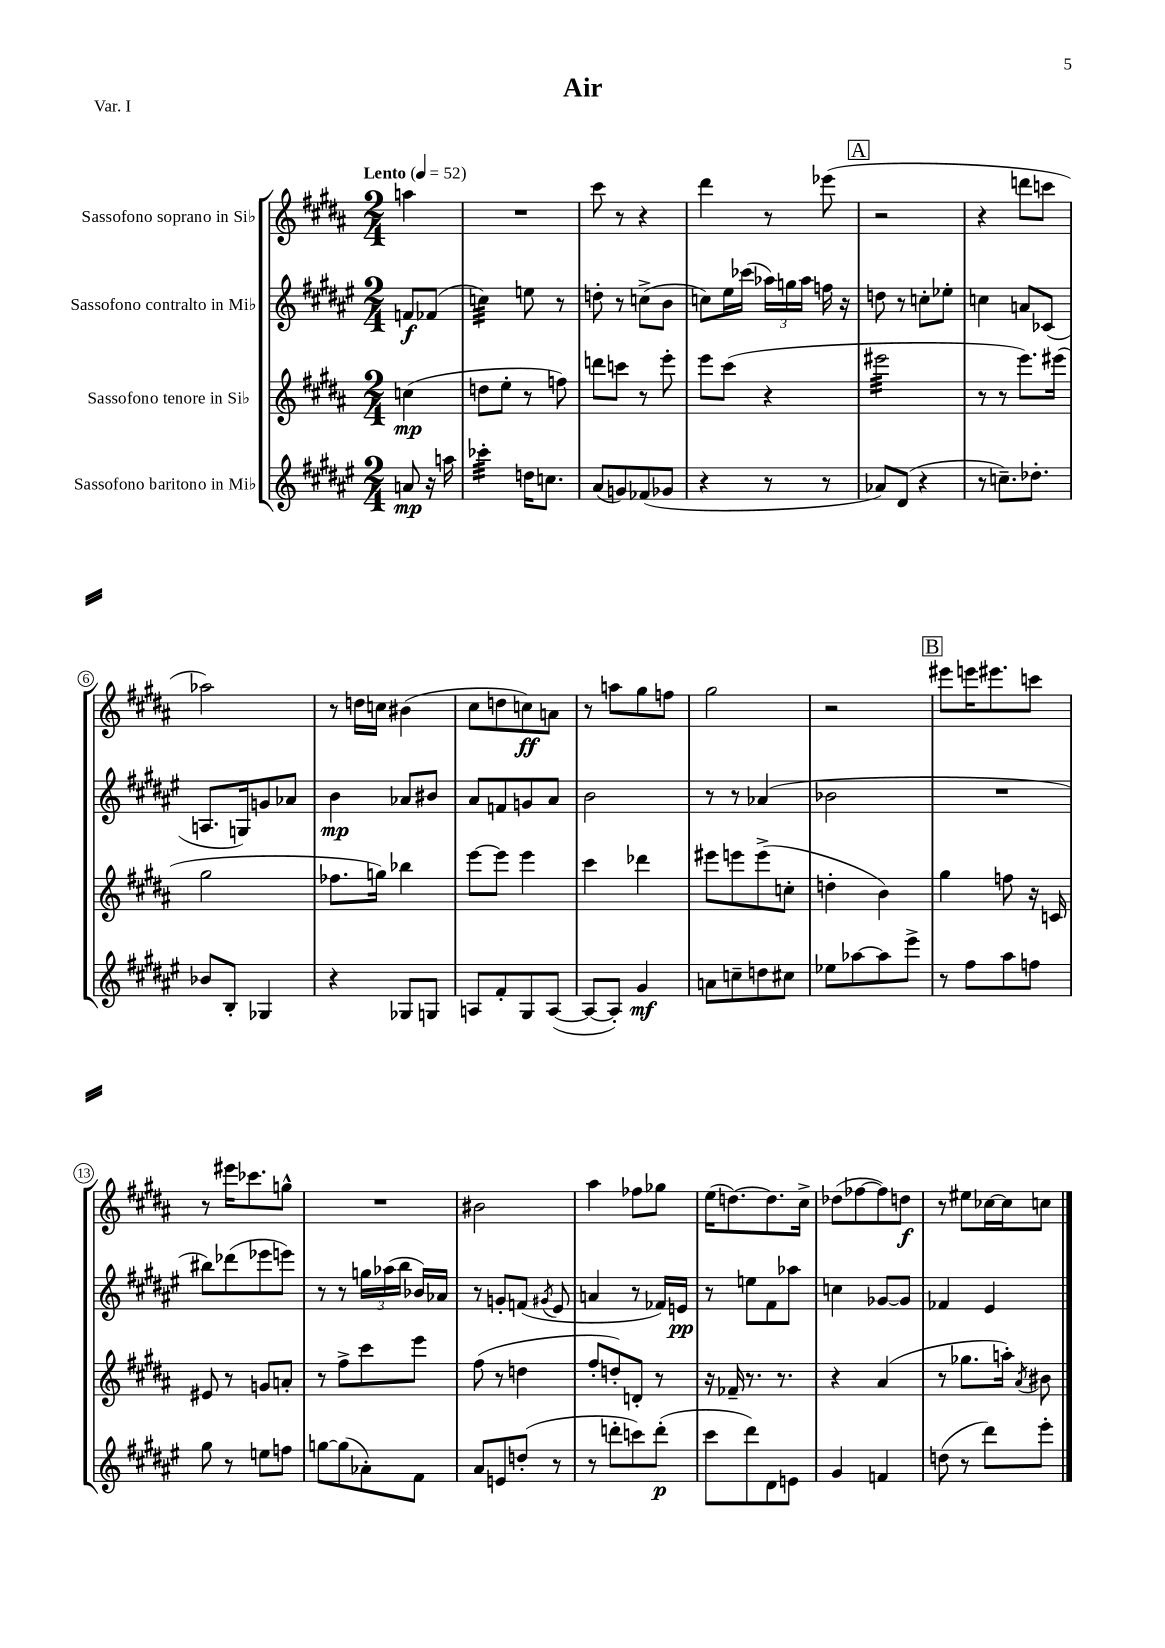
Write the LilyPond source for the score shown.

\header { title = "Air" piece = "Var. I" }
<<
\new StaffGroup <<
\new Staff = "s0" \with { instrumentName = "Sassofono soprano in Sib" } {
    \clef treble \key b \major \numericTimeSignature \time 2/4 \partial 4 \tempo "Lento" 4 = 52
    \autoBeamOff a''4 |
    R2 |
    cis'''8 r8 r4 |
    dis'''4 r8 ees'''8( |
    \mark \markup { \box "A" } r2 |
    r4 d'''8[ c'''8] |
    aes''2) |
    r8 d''16[ c''16] bis'4( |
    cis''8[ d''8 c''8\ff) a'8] |
    r8 a''8[ gis''8 f''8] |
    gis''2 |
    r2 |
    \mark \markup { \box "B" } eis'''8[ e'''16 eis'''8. c'''8] |
    r8 eis'''16[ ces'''8. g''8]-^ |
    R2 |
    bis'2 |
    ais''4 fes''8[ ges''8] |
    e''16[( d''8.~) d''8. cis''16]-> |
    des''8[( fes''8~ fes''8) d''8]\f |
    r8 eis''8[ ces''16~ ces''16 c''8] \bar "|." |
}
\new Staff = "s1" \with { instrumentName = "Sassofono contralto in Mib" } {
    \clef treble \key fis \major \numericTimeSignature \time 2/4 \partial 4
    \autoBeamOff f'8[\f fes'8]( |
    c''4:32) e''8 r8 |
    d''8-. r8 c''8[->( b'8] |
    c''8[) eis''16 ces'''16]( \tuplet 3/2 { aes''16[) g''16 aes''16] } f''16 r16 |
    \mark \markup { \box "A" } d''8 r8 c''8[-. ees''8]-. |
    c''4 a'8[ ces'8]( |
    a8.[ g16) g'8 aes'8] |
    b'4\mp aes'8[ bis'8] |
    ais'8[ f'8 g'8 ais'8] |
    b'2 |
    r8 r8 aes'4( |
    bes'2 |
    \mark \markup { \box "B" } R2 |
    bis''8[) des'''8( ees'''8 e'''8]) |
    r8 r8 \tuplet 3/2 { g''16[ aes''16( b''16] } bes'16[) aes'16] |
    r8 g'8[-. f'8]( \acciaccatura { gis'8 } eis'8 |
    a'4 r8 fes'16[) e'16]\pp |
    r8 e''8[ fis'8 aes''8] |
    c''4 ges'8[~ ges'8] |
    fes'4 eis'4 \bar "|." |
}
\new Staff = "s2" \with { instrumentName = "Sassofono tenore in Sib" } {
    \clef treble \key b \major \numericTimeSignature \time 2/4 \partial 4
    \autoBeamOff c''4\mp( |
    d''8[ e''8]-. r8 f''8) |
    d'''8[ c'''8] r8 e'''8-. |
    e'''8[ cis'''8]( r4 |
    \mark \markup { \box "A" } eis'''2:32 |
    r8 r8 e'''8.[) eis'''16]( |
    gis''2 |
    fes''8.[ g''16]) bes''4 |
    e'''8[~ e'''8] e'''4 |
    cis'''4 des'''4 |
    eis'''8[ e'''8 e'''8->( c''8]-. |
    d''4-. b'4) |
    \mark \markup { \box "B" } gis''4 f''8 r16 c'16 |
    eis'8 r8 g'8[ a'8]-. |
    r8 fis''8[-> cis'''8 e'''8] |
    fis''8( r8 d''4 |
    fis''8[-. d''8-.) d'8]-. r8 |
    r16 fes'16-- r8. r8. |
    r4 ais'4( |
    r8 ges''8.[ a''16]-.) \acciaccatura { ais'8 } bis'8 \bar "|." |
}
\new Staff = "s3" \with { instrumentName = "Sassofono baritono in Mib" } {
    \clef treble \key fis \major \numericTimeSignature \time 2/4 \partial 4
    \autoBeamOff a'8\mp r16 a''16 |
    ces'''4:32-. d''16[ c''8.] |
    ais'8[( g'8) fes'8( ges'8] |
    r4 r8 r8 |
    \mark \markup { \box "A" } aes'8[) dis'8]( r4 |
    r8 c''8.[--) des''8.]-. |
    bes'8[ b8]-. ges4 |
    r4 ges8[ g8] |
    a8[ fis'8-. gis8 a8]~( |
    a8[~ a8]-.) gis'4\mf |
    a'8[ c''8-- d''8 cis''8] |
    ees''8[ aes''8~ aes''8 eis'''8]-> |
    \mark \markup { \box "B" } r8 fis''8[ ais''8 f''8] |
    gis''8 r8 e''8[ f''8] |
    g''8[~ g''8( aes'8-.) fis'8] |
    ais'8[ e'8 d''8]-.( r8 |
    r8 d'''8[-. c'''8) d'''8]-.\p( |
    cis'''8[ dis'''8) dis'8 e'8] |
    gis'4 f'4 |
    d''8( r8 dis'''8[) eis'''8]-. \bar "|." |
}
>>
>>
\layout { \context { \Score \override BarNumber.stencil = #(make-stencil-circler 0.1 0.3 ly:text-interface::print) } }
